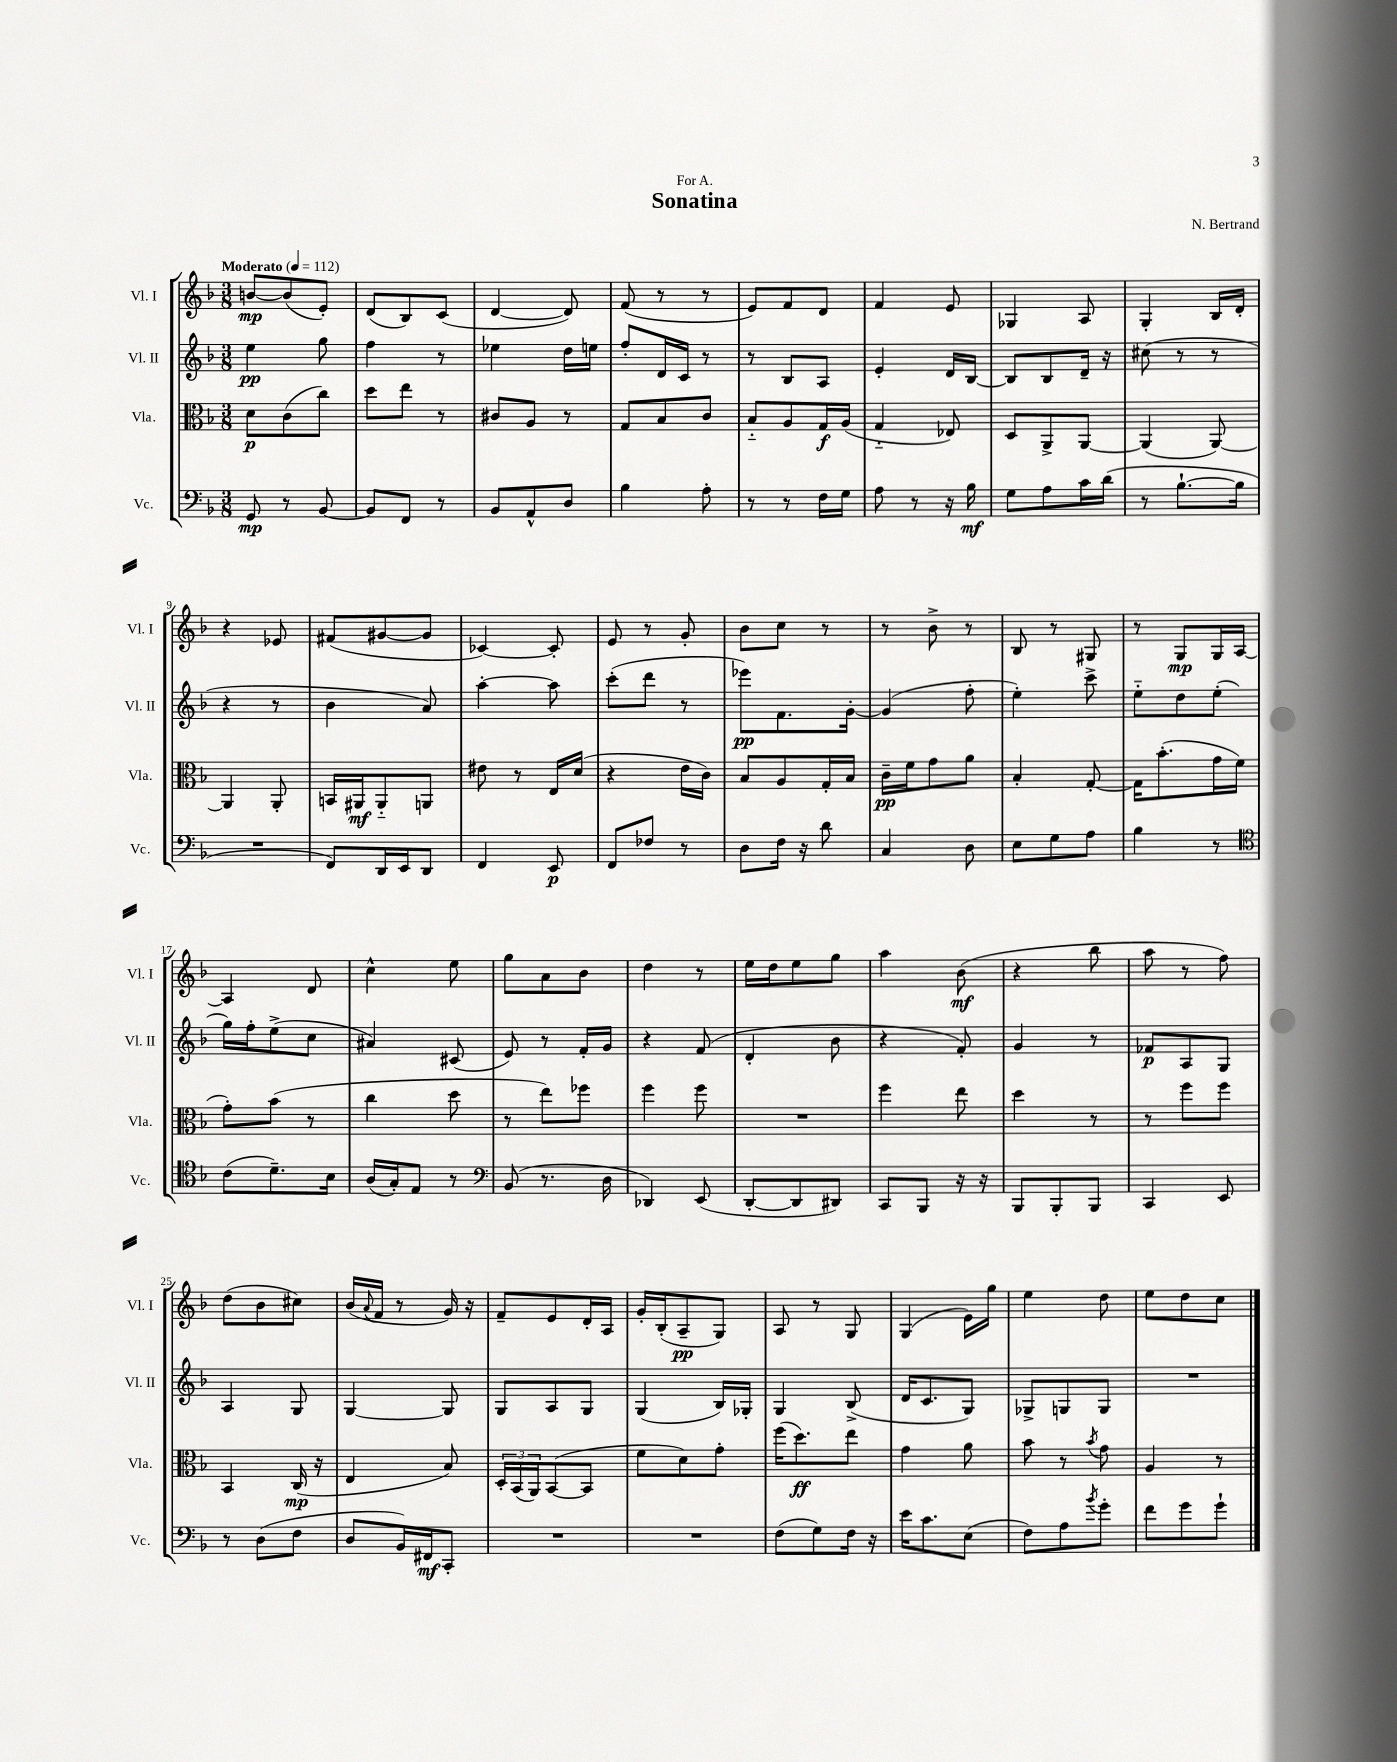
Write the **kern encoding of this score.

**kern	**kern	**kern	**kern
*staff4	*staff3	*staff2	*staff1
*clefF4	*clefC3	*clefG2	*clefG2
*k[b-]	*k[b-]	*k[b-]	*k[b-]
*M3/8	*M3/8	*M3/8	*M3/8
*MM112	*MM112	*MM112	*MM112
8GG	8d	4ee	[8b
8r	(8c	.	(8b]
[8BB-	8cc)	8gg	8e')
=	=	=	=
8BB-]	8dd	4ff	(8d
8FF	8ee	.	8B-)
8r	8r	8r	(8c
=	=	=	=
8BB-	8c#	4ee-	[4d
8AA^^	8A	.	.
8D	8r	16dd	8d])
.	.	16ee	.
=	=	=	=
4B-	8G	8ff'	(8f
.	8B-	16d	8r
.	.	16c	.
8A'	8c	8r	8r
=	=	=	=
8r	8B-'~	8r	8e)
8r	8A	8B-	8f
16F	16G	8A	8d
16G	(16A	.	.
=	=	=	=
8A	4G'~	4e'	4f
8r	.	.	.
16r	8E-)	16d	8e
16B-	.	[16B-	.
=	=	=	=
8G	8D	8B-]	4G-
8A	8AA^	8B-	.
16c	[8AA	16d~	8A
(16d	.	16r	.
=	=	=	=
8r	(4AA]	(8cc#	4G'
[8.B-`	.	8r	.
.	[8AA)	8r	16B-
16B-]	.	.	16d'
=	=	=	=
4.r	4AA]	4r	4r
.	8AA'	8r	8e-
=	=	=	=
8FF)	16BB	4b-	(8f#
.	16AA#	.	.
16DD	8AA#'~	.	[8g#
16EE	.	.	.
8DD	8AA	8a)	8g#]
=	=	=	=
4FF	8e#	[4aa'	[4c-)
.	8r	.	.
8EE	16E	8aa]	8c-']
.	(16d	.	.
=	=	=	=
8FF	4r	(8ccc'	8e
8F-	.	8ddd	8r
8r	16e	8r	8g'
.	16c)	.	.
=	=	=	=
8D	8B-	8eee-)	8b-
16F	8A	8.f	8cc
16r	.	.	.
8d	16G'	.	8r
.	16B-	[16g'	.
=	=	=	=
4C	16c~	(4g]	8r
.	16f	.	.
.	8g	.	8b-^
8D	8a	8ff'	8r
=	=	=	=
8E	4B-'	4ee')	8B-
8G	.	.	8r
8A	[8G'	8ccc^	8G#
=	=	=	=
4B-	16G]	8ee'~	8r
.	(8.b-'	.	.
.	.	8dd	8G
8r	16g	(8ee'	16G
.	16f	.	[16A
=	=	=	=
*clefC4	*	*	*
(8c	8g')	16gg)	4A]
.	.	16ff'	.
8.d~)	(8b-	(8ee^	.
.	8r	8cc	8d
16B-	.	.	.
=	=	=	=
(16A	4cc	4a#)	4cc^^
16G')	.	.	.
8E	.	.	.
8r	8dd	(8c#	8ee
=	=	=	=
*clefF4	*	*	*
(8BB-	8r	8e)	8gg
8.r	8ee)	8r	8a
.	8ff-	16f'	8b-
16D	.	16g	.
=	=	=	=
4DD-)	4ff	4r	4dd
(8EE	8ff	(8f	8r
=	=	=	=
[8DD'	4.r	4d'	16ee
.	.	.	16dd
8DD]	.	.	8ee
8DD#)	.	8b-	8gg
=	=	=	=
8CC	4ff	4r	4aa
8BBB-	.	.	.
16r	8ee	8f')	(8b-
16r	.	.	.
=	=	=	=
8BBB-	4dd	4g	4r
8BBB-'	.	.	.
8BBB-	8r	8r	8bb-
=	=	=	=
4CC	8r	8f-	8aa
.	8ff	8A	8r
8EE	8ff	8G	8ff)
=	=	=	=
8r	4BB-	4A	(8dd
(8D	.	.	8b-
8F	(16C	8G	8cc#)
.	16r	.	.
=	=	=	=
8D	4E	[4G	(16b-
.	.	.	8qqa
.	.	.	16f
16BB-)	.	.	8r
16FF#	.	.	.
8CC'	8B-)	8G]	16g)
.	.	.	16r
=	=	=	=
4.r	24D'	8G	8f~
.	(24BB-	.	.
.	24AA)	.	.
.	([8BB-	8A	8e
.	8BB-]	8G	16d'
.	.	.	16A
=	=	=	=
4.r	8f	(4G	16g'
.	.	.	(16B-'
.	8d)	.	8A~
.	8g'	16B-)	8G)
.	.	16G-'	.
=	=	=	=
(8F	(16ff	4G	8A
.	8.dd)	.	.
8G)	.	.	8r
16F	8ee	(8B-^	8G
16r	.	.	.
=	=	=	=
16e	4g	16d	(4G
8.c	.	8.c	.
(8E	8a	8G)	16e)
.	.	.	16gg
=	=	=	=
8F)	8b-	8G-^	4ee
8A	8r	8G	.
8qb-	8qb-	.	.
8g'	8g	8G	8dd
=	=	=	=
8f	4A	4.r	8ee
8g	.	.	8dd
8g`	8r	.	8cc
==	==	==	==
*-	*-	*-	*-
